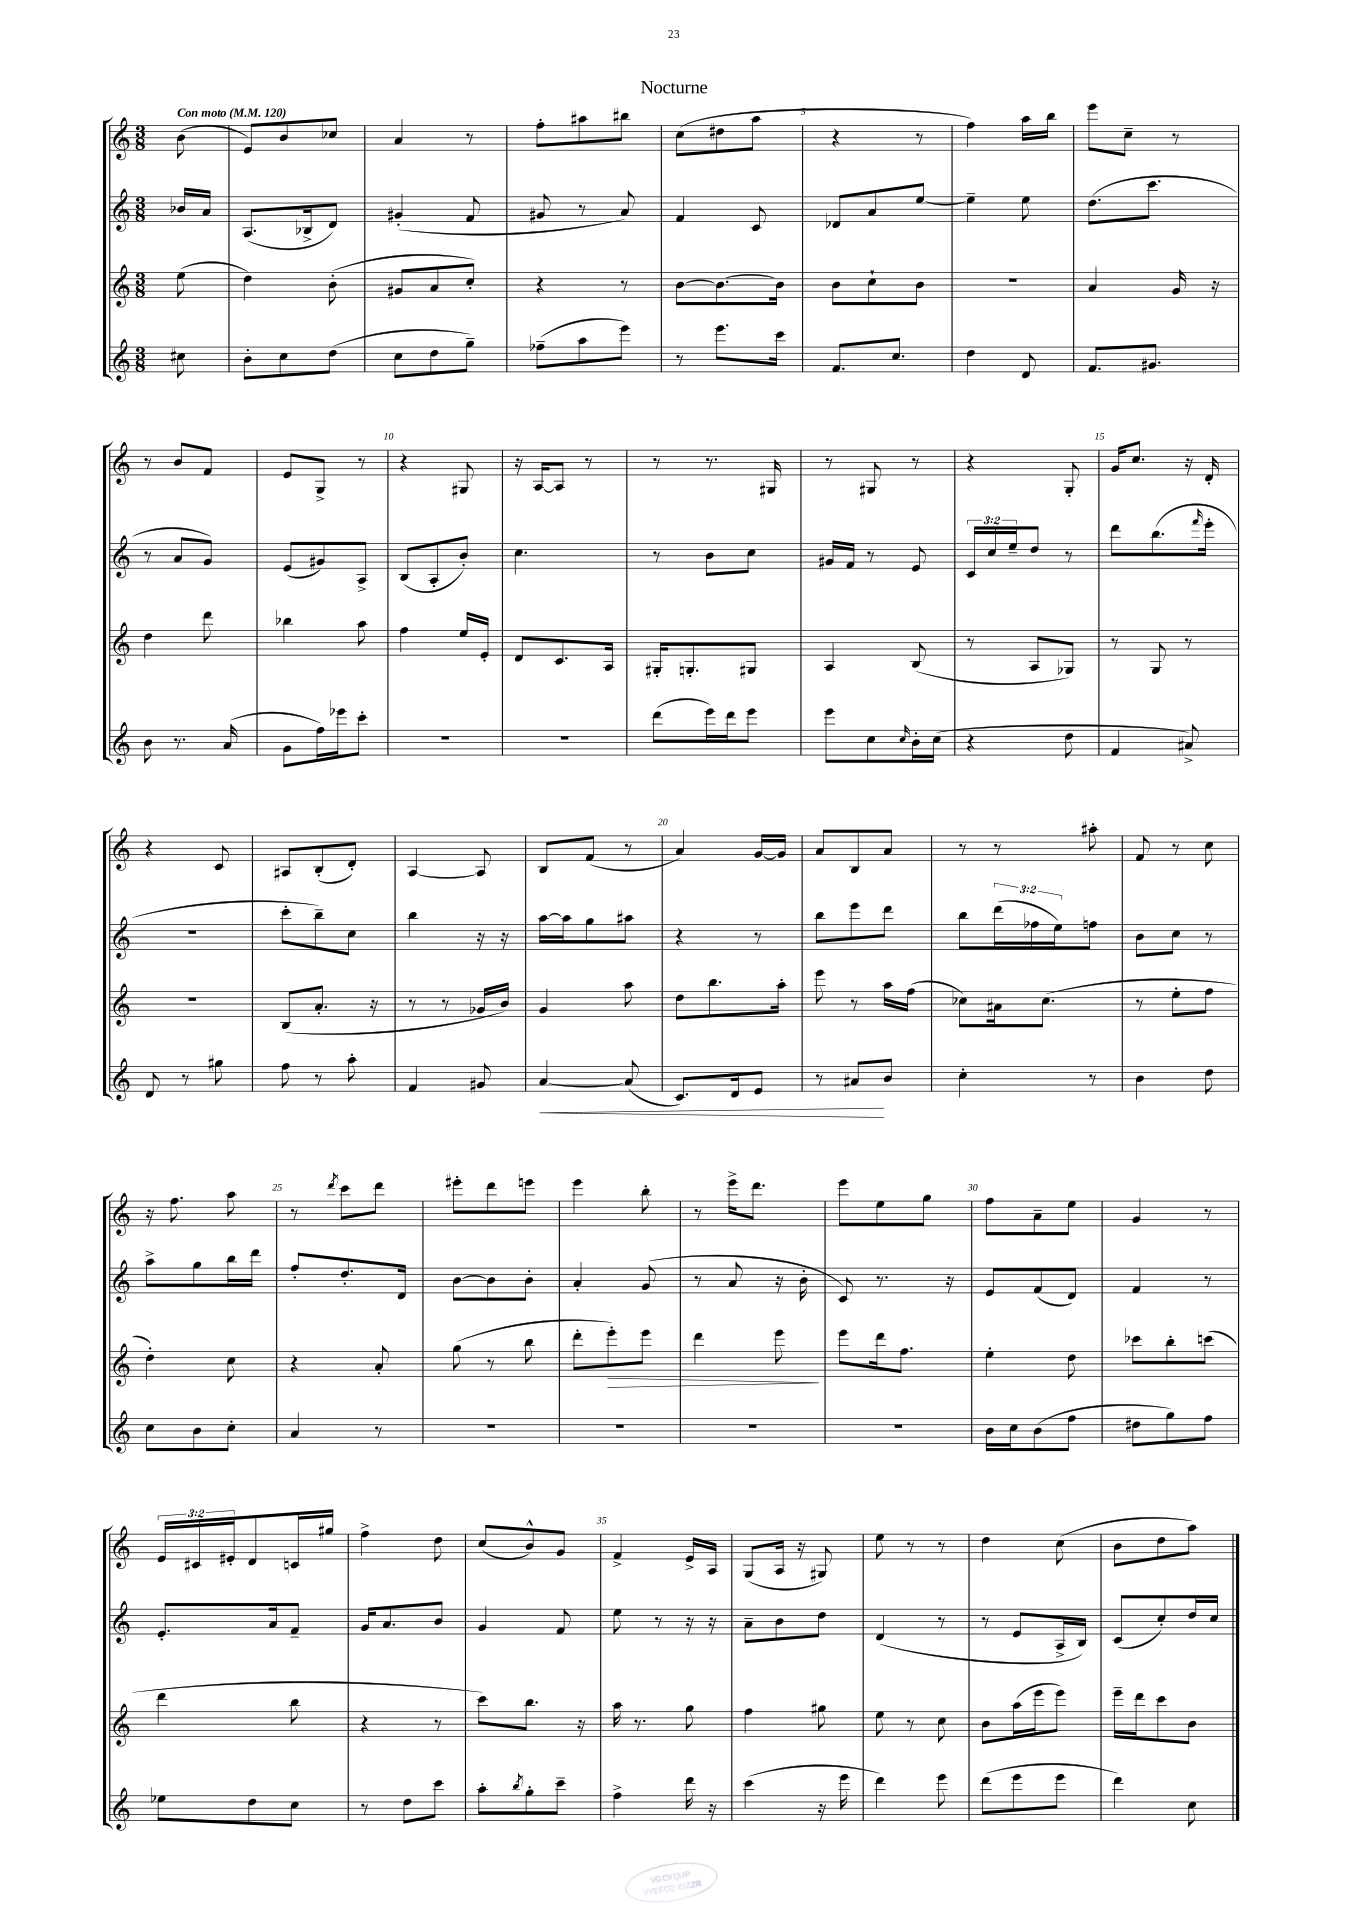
\header { title = "Nocturne" }
<<
\new StaffGroup <<
\new Staff = "s0" {
    \clef treble \key c \major \numericTimeSignature \time 3/8 \override Staff.TupletNumber.text = #tuplet-number::calc-fraction-text \partial 8 \tempo "Con moto" 4 = 120
    b'8( |
    e'8) b'8 ces''8 |
    a'4 r8 |
    f''8-. ais''8 bis''8 |
    c''8( dis''8 a''8 |
    r4 r8 |
    f''4) a''16 b''16 |
    e'''8 c''8-- r8 |
    r8 b'8 f'8 |
    e'8 g8-> r8 |
    r4 gis8 |
    r16 a16~ a8 r8 |
    r8 r8. gis16 |
    r8 gis8 r8 |
    r4 g8-. |
    g'16 c''8. r16 d'16-. |
    r4 c'8 |
    ais8 b8-.( d'8-.) |
    a4~ a8 |
    b8 f'8( r8 |
    a'4) g'16~ g'16 |
    a'8 b8 a'8 |
    r8 r8 ais''8-. |
    f'8 r8 c''8 |
    r16 f''8. a''8 |
    r8 \acciaccatura { d'''8 } c'''8 d'''8 |
    eis'''8-. d'''8 e'''8 |
    e'''4 b''8-. |
    r8 e'''16-> d'''8. |
    e'''8 e''8 g''8 |
    f''8 a'8-- e''8 |
    g'4 r8 |
    \tuplet 3/2 { e'16 cis'16 eis'16-. } d'8 c'16 gis''16 |
    f''4-> d''8 |
    c''8( b'8-^) g'8 |
    f'4-> e'16-> a16 |
    g8( a16 r16 gis8) |
    e''8 r8 r8 |
    d''4 c''8( |
    b'8 d''8 a''8) \bar "|." |
}
\new Staff = "s1" {
    \clef treble \key c \major \numericTimeSignature \time 3/8 \override Staff.TupletNumber.text = #tuplet-number::calc-fraction-text \partial 8
    bes'16 a'16 |
    a8.( bes16-> d'8) |
    gis'4-.( f'8 |
    gis'8 r8 a'8) |
    f'4 c'8 |
    des'8 a'8 e''8~ |
    e''4-- e''8 |
    d''8.( c'''8. |
    r8 a'8 g'8) |
    e'8( gis'8) a8-> |
    b8( a8-. b'8-.) |
    c''4. |
    r8 b'8 c''8 |
    gis'16 f'16 r8 e'8 |
    \tuplet 3/2 { c'16 c''16 e''16-- } d''8 r8 |
    d'''8 b''8.( \grace { f'''16 } e'''16-. |
    R4. |
    c'''8-. b''8--) c''8 |
    b''4 r16 r16 |
    a''16~ a''16 g''8 ais''8 |
    r4 r8 |
    b''8 e'''8 d'''8 |
    b''8 \tuplet 3/2 { d'''16( fes''16 e''16) } f''8 |
    b'8 c''8 r8 |
    a''8-> g''8 b''16 d'''16 |
    f''8-. d''8.-. d'16 |
    b'8~ b'8 b'8-. |
    a'4-. g'8( |
    r8 a'8 r16 b'16-. |
    c'8) r8. r16 |
    e'8 f'8( d'8) |
    f'4 r8 |
    e'8.-. a'16 f'8-- |
    g'16 a'8. b'8 |
    g'4 f'8 |
    e''8 r8 r16 r16 |
    a'8-- b'8 d''8 |
    d'4( r8 |
    r8 e'8 a16-> b16) |
    c'8( c''8-.) d''16 c''16 \bar "|." |
}
\new Staff = "s2" {
    \clef treble \key c \major \numericTimeSignature \time 3/8 \partial 8
    e''8( |
    d''4) b'8-.( |
    gis'8 a'8 c''8-.) |
    r4 r8 |
    b'8~ b'8.~ b'16 |
    b'8 c''8-! b'8 |
    R4. |
    a'4 g'16 r16 |
    d''4 d'''8 |
    bes''4 a''8 |
    f''4 e''16 e'16-. |
    d'8 c'8. a16 |
    gis16-. g8.-. gis8 |
    a4 b8( |
    r8 a8 ges8) |
    r8 g8 r8 |
    R4. |
    b8( a'8.-. r16 |
    r8 r8 ges'16 b'16) |
    g'4 a''8 |
    d''8 b''8. a''16-. |
    e'''8 r8 a''16 f''16( |
    ces''8) ais'16 ces''8.( |
    r8 e''8-. f''8 |
    d''4-.) c''8 |
    r4 a'8-. |
    g''8( r8 b''8 |
    d'''8-. e'''8-.\>) e'''8 |
    d'''4 e'''8\! |
    e'''8 d'''16 f''8. |
    e''4-. d''8 |
    ces'''8 b''8-. c'''8( |
    d'''4 b''8 |
    r4 r8 |
    c'''8) b''8. r16 |
    a''16 r8. g''8 |
    f''4 gis''8 |
    e''8 r8 c''8 |
    b'8 a''16( e'''16 e'''8) |
    e'''16-- d'''16 c'''8 b'8 \bar "|." |
}
\new Staff = "s3" {
    \clef treble \key c \major \numericTimeSignature \time 3/8 \partial 8
    cis''8 |
    b'8-. c''8 d''8( |
    c''8 d''8 g''8--) |
    fes''8--( a''8 e'''8) |
    r8 e'''8. c'''16 |
    f'8. c''8. |
    d''4 d'8 |
    f'8. gis'8. |
    b'8 r8. a'16( |
    g'8 f''16) ees'''16 c'''8-. |
    R4. |
    R4. |
    d'''8( e'''16) d'''16 e'''8 |
    e'''8 c''8 \grace { c''16 } b'16-. c''16( |
    r4 d''8 |
    f'4 ais'8->) |
    d'8 r8 gis''8 |
    f''8 r8 a''8-. |
    f'4 gis'8 |
    a'4~\< a'8( |
    c'8.) d'16 e'8 |
    r8 ais'8\! b'8 |
    c''4-. r8 |
    b'4 d''8 |
    c''8 b'8 c''8-. |
    a'4 r8 |
    R4. |
    R4. |
    R4. |
    R4. |
    b'16 c''16 b'8( f''8 |
    dis''8 g''8) f''8 |
    ees''8 d''8 c''8 |
    r8 d''8 c'''8 |
    a''8-. \acciaccatura { b''8 } g''8-. c'''8-- |
    f''4-> d'''16 r16 |
    c'''4( r16 e'''16 |
    d'''4) e'''8 |
    d'''8( e'''8 e'''8 |
    d'''4) c''8 \bar "|." |
}
>>
>>
\layout { \context { \Score \override BarNumber.break-visibility = ##(#f #t #t) barNumberVisibility = #(every-nth-bar-number-visible 5) } }
